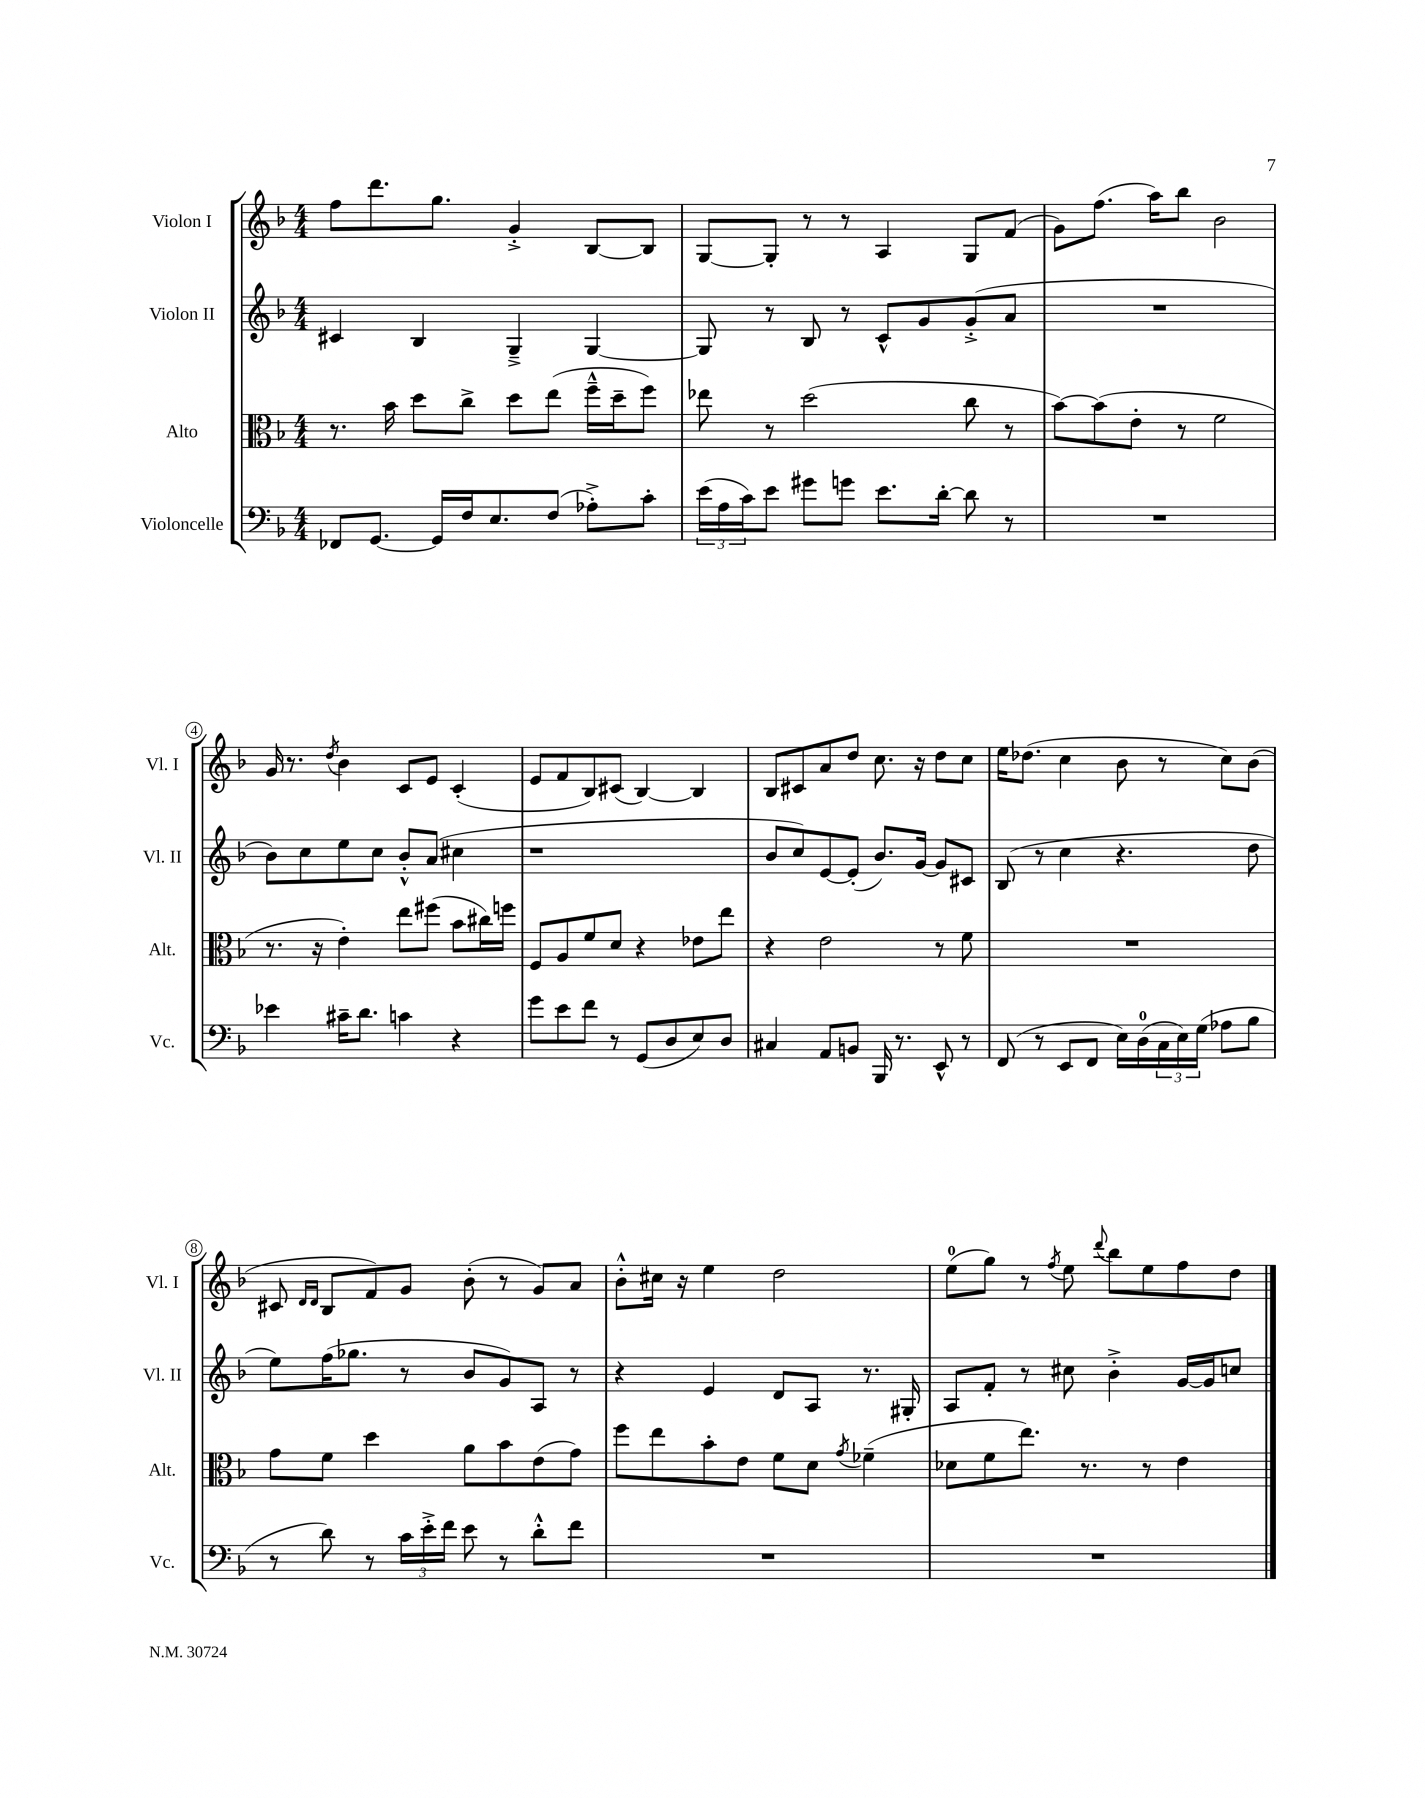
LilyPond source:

<<
\new StaffGroup <<
\new Staff = "s0" \with { instrumentName = "Violon I" shortInstrumentName = "Vl. I" } {
    \clef treble \key f \major \numericTimeSignature \time 4/4
    f''8 d'''8. g''8. g'4-.-> bes8~ bes8 |
    g8~ g8-. r8 r8 a4 g8 f'8( |
    g'8) f''8.( a''16) bes''8 bes'2 |
    g'16 r8. \acciaccatura { d''8 } bes'4 c'8 e'8 c'4-.( |
    e'8 f'8 bes8) cis'8( bes4~) bes4 |
    bes8 cis'8 a'8 d''8 c''8. r16 d''8 c''8 |
    e''16 des''8.( c''4 bes'8 r8 c''8) bes'8( |
    cis'8 \grace { d'16 d'16 } bes8 f'8) g'8 bes'8-.( r8 g'8) a'8 |
    bes'8-.-^ cis''16 r16 e''4 d''2 |
    e''8-0( g''8) r8 \acciaccatura { f''8 } e''8 \appoggiatura { d'''8 } bes''8 e''8 f''8 d''8 \bar "|." |
}
\new Staff = "s1" \with { instrumentName = "Violon II" shortInstrumentName = "Vl. II" } {
    \clef treble \key f \major \numericTimeSignature \time 4/4
    cis'4 bes4 g4---> g4~ |
    g8 r8 bes8 r8 c'8-^ g'8 g'8-.->( a'8 |
    R1 |
    bes'8) c''8 e''8 c''8 bes'8-.-^ a'8( cis''4 |
    r1 |
    bes'8 c''8) e'8~ e'8-.( bes'8.) g'16~ g'8 cis'8 |
    bes8( r8 c''4 r4. d''8 |
    e''8) f''16( ges''8. r8 bes'8 g'8) a8 r8 |
    r4 e'4 d'8 a8 r8. gis16-. |
    a8 f'8-. r8 cis''8 bes'4-.-> g'16~ g'16 c''8 \bar "|." |
}
\new Staff = "s2" \with { instrumentName = "Alto" shortInstrumentName = "Alt." } {
    \clef alto \key f \major \numericTimeSignature \time 4/4
    r8. bes'16 d''8 c''8-> d''8 e''8( f''16---^ d''16-- f''8) |
    ees''8 r8 d''2( c''8 r8 |
    bes'8~) bes'8( e'8-. r8 f'2 |
    r8. r16 e'4-.) e''8 fis''8( bes'8 cis''16) f''16 |
    f8 a8 f'8 d'8 r4 ees'8 e''8 |
    r4 e'2 r8 f'8 |
    R1 |
    g'8 f'8 d''4 a'8 bes'8 e'8( g'8) |
    f''8 e''8 bes'8-. e'8 f'8 d'8 \acciaccatura { g'8 } fes'4--( |
    des'8 f'8 e''8.) r8. r8 e'4 \bar "|." |
}
\new Staff = "s3" \with { instrumentName = "Violoncelle" shortInstrumentName = "Vc." } {
    \clef bass \key f \major \numericTimeSignature \time 4/4
    fes,8 g,8.~ g,16 f16 e8. f8( aes8-.->) c'8-. |
    \tuplet 3/2 { e'16( a16 c'16) } e'8 gis'8 g'8 e'8. d'16~-. d'8 r8 |
    R1 |
    ees'4 cis'16-- d'8. c'4 r4 |
    g'8 e'8 f'8 r8 g,8( d8 e8) d8 |
    cis4 a,8 b,8 bes,,16 r8. e,8-^ r8 |
    f,8( r8 e,8 f,8 e16) d16-0( \tuplet 3/2 { c16 e16) g16( } aes8 bes8 |
    r8 d'8) r8 \tuplet 3/2 { c'16 e'16-.-> f'16 } e'8 r8 d'8-.-^ f'8 |
    R1 |
    R1 \bar "|." |
}
>>
>>
\layout { \context { \Score \override BarNumber.stencil = #(make-stencil-circler 0.1 0.3 ly:text-interface::print) } }
